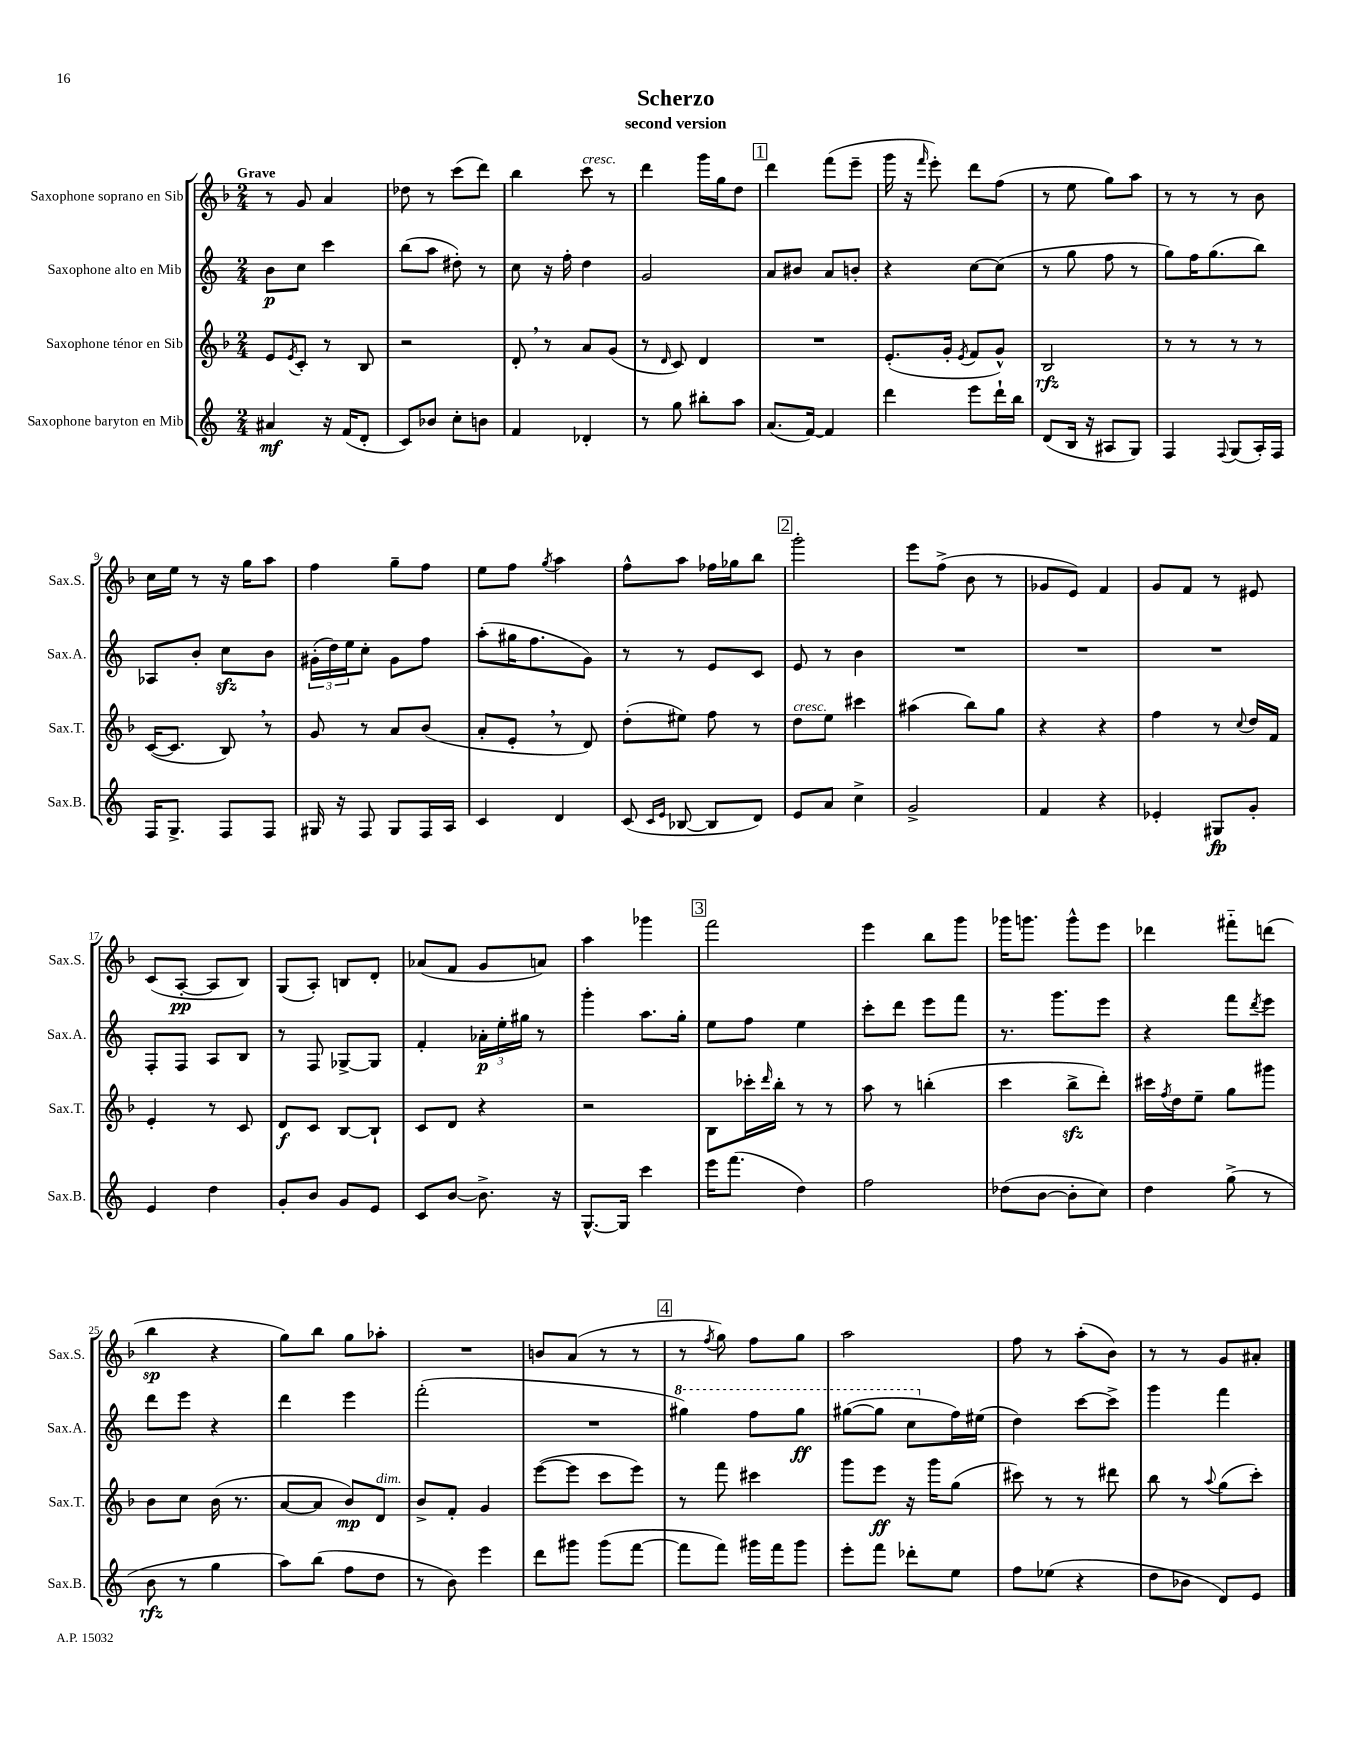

**kern	**kern	**kern	**kern
*staff4	*staff3	*staff2	*staff1
*clefG2	*clefG2	*clefG2	*clefG2
*k[]	*k[b-]	*k[]	*k[b-]
*M2/4	*M2/4	*M2/4	*M2/4
4a#	8e	8b	8r
.	8qe	.	.
.	8c'	8cc	8g
16r	8r	4ccc	4a
(16f	.	.	.
8d'	8B-	.	.
=	=	=	=
8c)	2r	(8bb	8dd-
8b-	.	8aa	8r
8cc'	.	8dd#')	(8ccc
8b	.	8r	8ddd)
=	=	=	=
4f	8d'	8cc	4bb-
.	8r	16r	.
.	.	16ff'	.
4d-'	8a	4dd	8ccc
.	(8g	.	8r
=	=	=	=
8r	8r	2g	4ddd
.	16qqd	.	.
8gg	8c)	.	.
8bb#'	4d	.	16ggg
.	.	.	16gg
8aa	.	.	8dd
=	=	=	=
(8.a	2r	8a	4ddd
.	.	8b#	.
[16f)	.	.	.
4f]	.	8a	(8fff
.	.	8b'	8eee~
=	=	=	=
4ddd	(8.e'	4r	16ggg
.	.	.	16r
.	.	.	16qqfff
.	.	.	8eee')
.	16g'	.	.
.	8qe	.	.
8eee	8f	[8cc	8ddd
16ddd`	8g^^)	(8cc]	(8ff
16bb	.	.	.
=	=	=	=
(8d	2B-	8r	8r
16B	.	8gg	8ee
16r	.	.	.
8A#	.	8ff	8gg)
8G)	.	8r	8aa
=	=	=	=
4F	8r	8gg)	8r
.	8r	16ff	8r
.	.	(8.gg	.
8qqF	.	.	.
(8G	8r	.	8r
16A')	8r	8bb)	8b-
16F	.	.	.
=	=	=	=
16F	([16c	8A-	16cc
8.G^	8.c]	.	16ee
.	.	8b'	8r
8F	8B-)	8cc	16r
.	.	.	16gg
8F	8r	8b	8aa
=	=	=	=
16G#	8g	(24g#'	4ff
.	.	24dd)	.
16r	.	.	.
.	.	24ee	.
8F	8r	8cc'	.
8G#	8a	8g#	8gg~
16F	(8b-	8ff	8ff
16A	.	.	.
=	=	=	=
4c	8a'	(8aa'	8ee
.	8e'	16gg#	8ff
.	.	8.ff	.
.	.	.	8qgg
4d	8r	.	4aa
.	8d)	8g)	.
=	=	=	=
(8c	(8dd'	8r	8ff^^
16qqc	.	.	.
16qqe	.	.	.
[8B-	8ee#)	8r	8aa
8B-]	8ff	8e	16ff-
.	.	.	16gg-
8d)	8r	8c	8bb-
=	=	=	=
8e	8dd	8e	2ggg'
8a	8ee	8r	.
4cc^	4ccc#	4b	.
=	=	=	=
2g^	(4aa#	2r	8eee
.	.	.	(8ff^
.	8bb-)	.	8b-
.	8gg	.	8r
=	=	=	=
4f	4r	2r	8g-
.	.	.	8e)
4r	4r	.	4f
=	=	=	=
4e-'	4ff	2r	8g
.	.	.	8f
8G#	8r	.	8r
.	8qqcc	.	.
8g'	16dd	.	8e#
.	16f	.	.
=	=	=	=
4e	4e'	8F'	(8c
.	.	8F	[8A'
4dd	8r	8A	8A]
.	8c	8B	8B-)
=	=	=	=
8g'	8d	8r	(8G
8b	8c	8F	8A')
8g	[8B-	[8G-^	8B
8e	8B-`]	8G-]	8d'
=	=	=	=
8c	8c	4f'	(8a-
[8b	8d	.	8f
8.b^]	4r	24a-'	8g
.	.	24ee'	.
.	.	24gg#	.
.	.	8r	8a)
16r	.	.	.
=	=	=	=
[8.G^^	2r	4ggg'	4aa
16G]	.	.	.
4ccc	.	8.aa	4ggg-
.	.	16gg'	.
=	=	=	=
16eee	8B-	8ee	2fff
(8.fff	.	.	.
.	16ccc-'	8ff	.
.	16qqddd	.	.
.	16bb-'	.	.
4dd)	8r	4ee	.
.	8r	.	.
=	=	=	=
2ff	8aa	8ccc'	4eee
.	8r	8ddd	.
.	(4bb'	8eee	8bb-
.	.	8fff	8ggg
=	=	=	=
(8dd-	4ccc	8.r	16ggg-
.	.	.	8.ggg
[8b	.	.	.
.	.	8.ggg	.
8b']	8bb-^	.	8ggg^^
8cc)	8ddd')	8eee	8eee
=	=	=	=
4dd	16ccc#	4r	4ddd-
.	8qff	.	.
.	16dd	.	.
.	8ee~	.	.
(8gg^	8gg	8fff	8fff#'~
.	.	8qddd	.
8r	8ggg#	8eee	(8ddd
=	=	=	=
8b	8b-	8ddd	4bb-
8r	8cc	8eee	.
4gg	(16b-	4r	4r
.	8.r	.	.
=	=	=	=
8aa)	[8a	4ddd	8gg)
(8bb	8a]	.	8bb-
8ff	8b-)	4eee	8gg
8dd	8d	.	8aa-'
=	=	=	=
8r	8b-^	(2fff'	2r
8b)	8f'	.	.
4eee	4g	.	.
=	=	=	=
8ddd	([8eee	2r	8b
8ggg#	8eee]	.	(8a
(8ggg#	8ccc	.	8r
[8fff	8eee)	.	8r
=	=	=	=
8fff]	8r	4ggg#)	8r
.	.	.	8qff
8fff)	8fff	.	8gg)
16ggg#	4ccc#	8fff	8ff
16fff	.	.	.
8ggg#	.	8ggg#	8gg
=	=	=	=
8eee'	8ggg	([8ggg#	2aa
8fff	8eee	8ggg#]	.
8ddd-'	16r	8ccc	.
.	16ggg	.	.
8ee	(8gg	16ff)	.
.	.	(16ee#	.
=	=	=	=
8ff	8ccc#)	4dd)	8ff
(8ee-	8r	.	8r
4r	8r	[8ccc	(8aa'
.	8ddd#	8ccc^]	8b-)
=	=	=	=
8dd	8bb-	4ggg	8r
8b-	8r	.	8r
.	8qqaa	.	.
8d)	(8gg	4fff	8g
8e	8ccc')	.	8a#'
==	==	==	==
*-	*-	*-	*-
